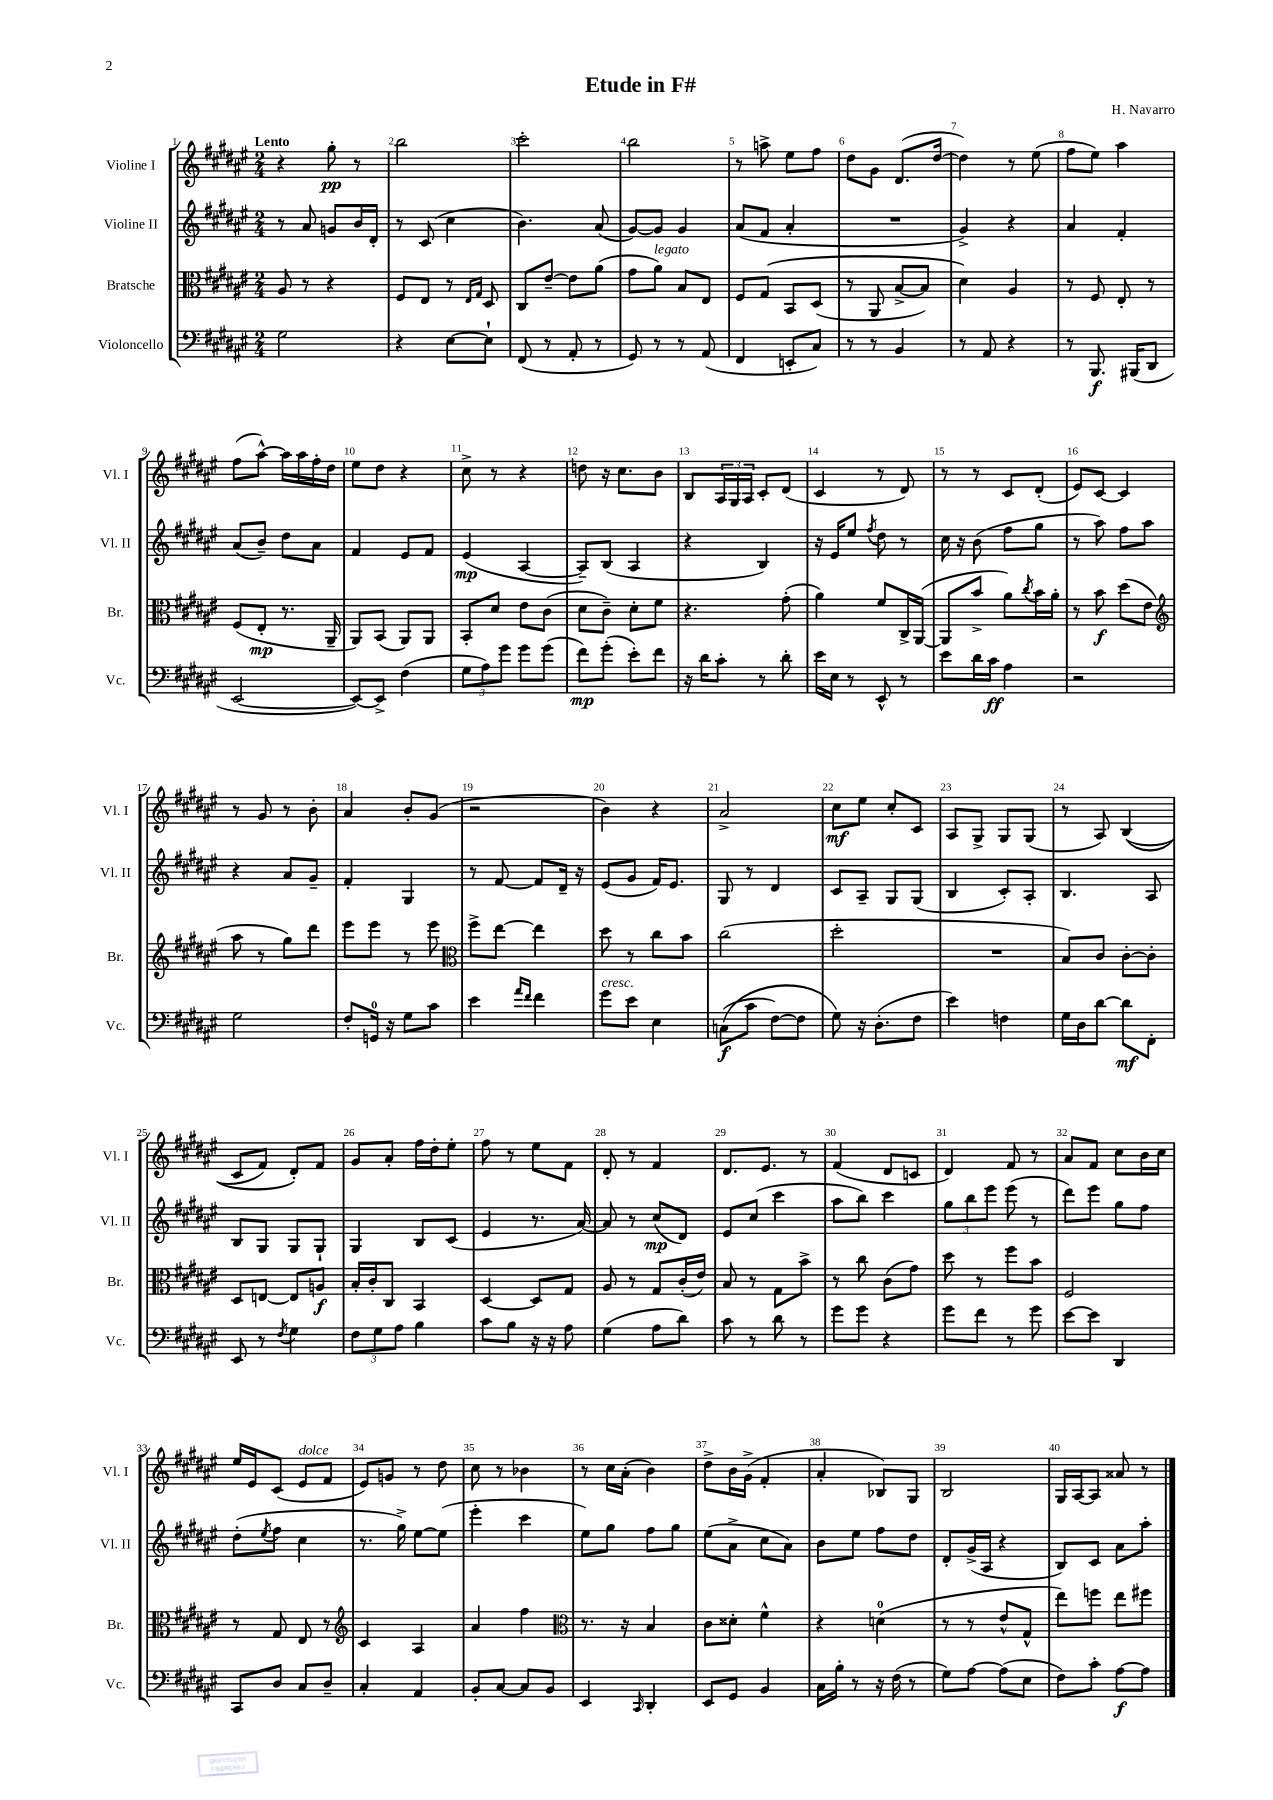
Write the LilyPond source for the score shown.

\header { title = "Etude in F#" composer = "H. Navarro" }
<<
\new StaffGroup <<
\new Staff = "s0" \with { instrumentName = "Violine I" shortInstrumentName = "Vl. I" } {
    \clef treble \key fis \major \numericTimeSignature \time 2/4 \tempo "Lento"
    r4 gis''8-.\pp r8 |
    b''2 |
    cis'''2-. |
    b''2 |
    r8 a''8-> eis''8 fis''8 |
    dis''8 gis'8 dis'8.( dis''16~ |
    dis''4) r8 eis''8( |
    fis''8 eis''8) ais''4 |
    fis''8( ais''8~-^) ais''16 ais''16 fis''16-. dis''16 |
    eis''8 dis''8 r4 |
    cis''8-> r8 r4 |
    d''8 r16 cis''8. b'8 |
    b8 \tuplet 3/2 { ais16 gis16 ais16 } cis'8-. dis'8( |
    cis'4 r8 dis'8) |
    r8 r8 cis'8 dis'8-.( |
    eis'8) cis'8~ cis'4 |
    r8 gis'8 r8 b'8-. |
    ais'4 b'8-. gis'8( |
    r2 |
    b'4) r4 |
    ais'2-> |
    cis''8\mf eis''8 cis''8-. cis'8 |
    ais8 gis8-> gis8 gis8( |
    r8 ais8) b4(\( |
    cis'8 fis'8) dis'8-.\) fis'8 |
    gis'8 ais'8-. fis''16 dis''16-. eis''8-. |
    fis''8 r8 eis''8 fis'8 |
    dis'8-. r8 fis'4 |
    dis'8. eis'8. r8 |
    fis'4( dis'8 c'8 |
    dis'4) fis'8 r8 |
    ais'8 fis'8 cis''8 b'16 cis''16 |
    eis''16 eis'16 cis'8( eis'8^\markup { \italic "dolce" } fis'8 |
    eis'8) g'8 r8 dis''8 |
    cis''8 r8 bes'4 |
    r8 cis''16 ais'16-.( b'4) |
    dis''8-> b'16 gis'16->( fis'4-. |
    ais'4-. bes8) gis8 |
    b2 |
    gis16 ais16~ ais8 aisis'8 r8 \bar "|." |
}
\new Staff = "s1" \with { instrumentName = "Violine II" shortInstrumentName = "Vl. II" } {
    \clef treble \key fis \major \numericTimeSignature \time 2/4
    r8 ais'8 g'8 b'16 dis'16-. |
    r8 cis'8( cis''4 |
    b'4.) ais'8( |
    gis'8~) gis'8 gis'4 |
    ais'8( fis'8 ais'4-. |
    R2 |
    gis'4->) r4 |
    ais'4 fis'4-. |
    ais'8( b'8--) dis''8 ais'8 |
    fis'4 eis'8 fis'8 |
    eis'4\mp( ais4~ |
    ais8--) b8( ais4 |
    r4 b4) |
    r16 eis'16 eis''8 \acciaccatura { fis''8 } dis''8 r8 |
    cis''16 r16 b'8( fis''8 gis''8 |
    r8 ais''8) fis''8 ais''8 |
    r4 ais'8 gis'8-- |
    fis'4-. gis4 |
    r8 fis'8~ fis'8 dis'16-- r16 |
    eis'8( gis'8 fis'16) eis'8. |
    gis8 r8 dis'4 |
    cis'8 ais8-- gis8 gis8( |
    b4 cis'8-.) ais8-. |
    b4. ais8 |
    b8 gis8 gis8 gis8-! |
    gis4 b8 cis'8( |
    eis'4 r8. ais'16~) |
    ais'8 r8 cis''8\mp( dis'8) |
    eis'8 cis''8( cis'''4 |
    ais''8 b''8) cis'''4 |
    \tuplet 3/2 { gis''8 b''8 eis'''8 } eis'''8( r8 |
    dis'''8) eis'''8 gis''8 fis''8 |
    dis''8-.( \acciaccatura { eis''8 } fis''8 cis''4 |
    r8. gis''16->) eis''8~ eis''8( |
    eis'''4-. cis'''4 |
    eis''8) gis''8 fis''8 gis''8 |
    eis''8( ais'8-> cis''8 ais'8) |
    b'8 eis''8 fis''8 dis''8 |
    dis'8-. gis'16->( ais16 r4 |
    b8) cis'8 ais'8 ais''8-. \bar "|." |
}
\new Staff = "s2" \with { instrumentName = "Bratsche" shortInstrumentName = "Br." } {
    \clef alto \key fis \major \numericTimeSignature \time 2/4
    ais8 r8 r4 |
    fis8 eis8 r8 \grace { eis16 gis16 } dis8 |
    cis8 eis'8~-- eis'8 ais'8( |
    gis'8 ais'8^\markup { \italic "legato" }) b8 eis8 |
    fis8 gis8\( b,8 dis8( |
    r8 ais,8 b8~-> b8) |
    dis'4\) ais4 |
    r8 fis8 eis8-. r8 |
    fis8( eis8-.\mp r8. ais,16-- |
    ais,8) b,8( ais,8) ais,8 |
    b,8-. dis'8 eis'8 cis'8( |
    dis'8 cis'8--) dis'8-. fis'8 |
    r4. gis'8-.( |
    ais'4) fis'8 cis16-> ais,16~( |
    ais,8 b'8-> ais'8) \acciaccatura { cis''8 } b'16 ais'16-. |
    r8 b'8\f dis''8( eis'8 |
    \clef treble ais''8 r8 gis''8) dis'''8 |
    eis'''8 eis'''8 r8 eis'''8 |
    \clef alto fis''8-> eis''8~ eis''4 |
    dis''8 r8 cis''8 b'8 |
    cis''2( |
    dis''2-. |
    R2 |
    b8) cis'8 cis'8~-. cis'8-. |
    dis8 e8~ e8 a8\f |
    b16-. cis'16-. cis8 b,4 |
    dis4~ dis8 gis8 |
    ais8 r8 gis8 cis'16-.( eis'16) |
    b8 r8 gis8 b'8-> |
    r8 cis''8 cis'8( gis'8) |
    dis''8 r8 fis''8 b'8 |
    fis2 |
    r8 gis8 eis8 r8 |
    \clef treble cis'4 ais4 |
    ais'4 fis''4 |
    \clef alto r8. r16 b4 |
    cis'8 disis'8-. fis'4-^ |
    r4 d'4-0( |
    r8 r8 eis'8-^ gis8-^ |
    eis''8) f''8 eis''8 fis''8 \bar "|." |
}
\new Staff = "s3" \with { instrumentName = "Violoncello" shortInstrumentName = "Vc." } {
    \clef bass \key fis \major \numericTimeSignature \time 2/4
    gis2 |
    r4 eis8~ eis8-! |
    fis,8( r8 ais,8-. r8 |
    gis,8) r8 r8 ais,8( |
    fis,4 e,8-. cis8) |
    r8 r8 b,4 |
    r8 ais,8 r4 |
    r8 b,,8.\f bis,,16( dis,8 |
    eis,2~ |
    eis,8~) eis,8-> fis4( |
    \tuplet 3/2 { gis8 ais8) gis'8 } gis'8 gis'8( |
    fis'8\mp) gis'8-.( eis'8-.) fis'8 |
    r16 dis'16 cis'8-. r8 dis'8-. |
    eis'16 eis16 r8 eis,8-^ r8 |
    eis'8 dis'16 cis'16\ff ais4 |
    r2 |
    gis2 |
    fis8-. g,16-0 r16 gis8 cis'8 |
    eis'4 \grace { ais'16 fis'16 } fis'4 |
    gis'8^\markup { \italic "cresc." } eis'8 eis4 |
    c8\f(\( cis'8 fis8~) fis8 |
    gis8\) r16 dis8.-.( fis8 |
    eis'4) f4 |
    gis16 dis16 dis'8~ dis'8\mf fis,8-. |
    eis,8 r8 \acciaccatura { fis8 } gis4 |
    \tuplet 3/2 { fis8 gis8 ais8 } b4 |
    cis'8 b8 r16 r16 ais8 |
    gis4( ais8 dis'8) |
    cis'8 r8 dis'8 r8 |
    gis'8 gis'8 r4 |
    gis'8 fis'8 r8 gis'8 |
    eis'8~ eis'8 dis,4 |
    cis,8 dis8 cis8 dis8-- |
    cis4-. ais,4 |
    b,8-. cis8~ cis8 b,8 |
    eis,4 \grace { cis,16 } dis,4-. |
    eis,8 gis,8 b,4 |
    cis16 b16-. r8 r16 fis16( r8 |
    gis8) ais8~ ais8( eis8 |
    fis8) cis'8-. ais8~\f ais8 \bar "|." |
}
>>
>>
\layout { \context { \Score \override BarNumber.break-visibility = ##(#f #t #t) barNumberVisibility = #all-bar-numbers-visible } }
